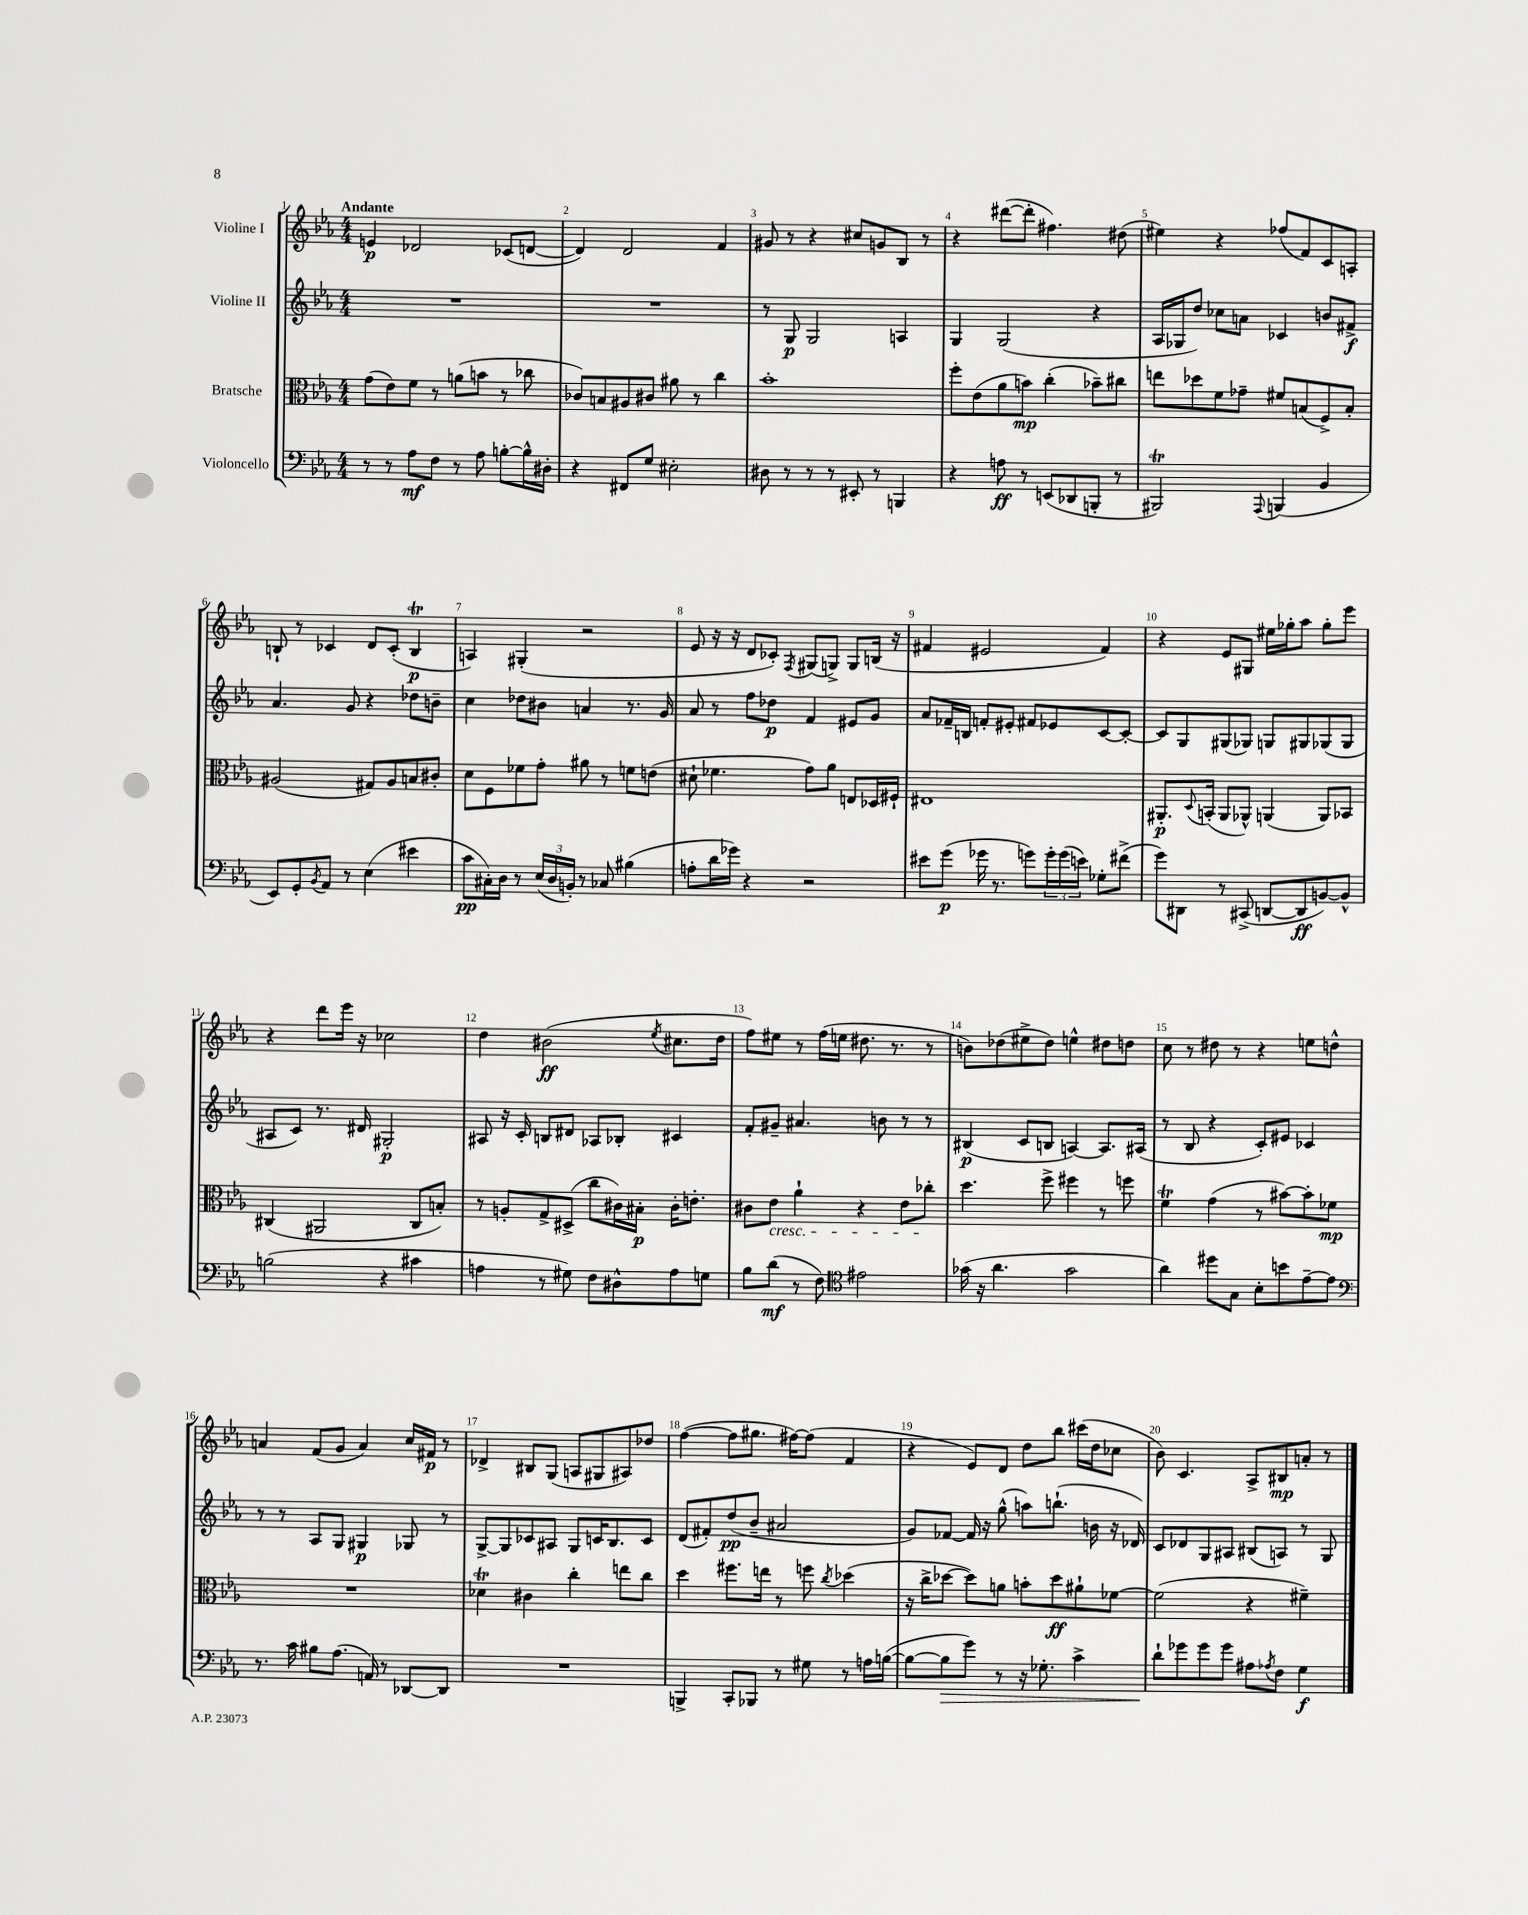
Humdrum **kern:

**kern	**kern	**kern	**kern
*staff4	*staff3	*staff2	*staff1
*clefF4	*clefC3	*clefG2	*clefG2
*k[b-e-a-]	*k[b-e-a-]	*k[b-e-a-]	*k[b-e-a-]
*M4/4	*M4/4	*M4/4	*M4/4
8r	(8g\L	1r	4e/
8r	8e-\)	.	.
8A-\L	8f\J	.	2d-/
8F\J	8r	.	.
8r	(8a\L	.	.
8A-\	8b\J	.	.
[8B'\L	8r	.	(8c-/L
16B^^\]L	8cc-\	.	[8d/J
16D#'\JJ	.	.	.
=	=	=	=
4r	8c-/L)	1r	4d/])
.	8B/	.	.
8FF#/L	8A#/	.	2d/
8G/J	8c#/J	.	.
2E#'\	8a#\	.	.
.	8r	.	.
.	4cc\	.	4f/
=	=	=	=
8D#\	1b-'	8r	8g#/
8r	.	8G/	8r
8r	.	2G/	4r
8r	.	.	.
8EE#'/	.	.	8cc#/L
8r	.	.	8g/
4BBB/	.	4A/	8B-/J
.	.	.	8r
=	=	=	=
4r	8ff'\L	4G/	4r
.	(8e-\	.	.
8A\	8a-\	(2G/	([8ddd#\L
8r	8b\J)	.	8ddd#'\]J
(8EE/L	(4cc'\	.	4.ff#\)
8DD-/	.	.	.
8BBB'/J	8b-~\L)	4r	.
8r	8cc#\J	.	(8dd#\
=	=	=	=
2BBB#/)	8ee\L	16A-/LL	4ee#\)
.	.	16G-/J	.
.	8dd-\	8dd/J)	.
.	8f\	8cc-\L	4r
.	8g-~\J	8a\J	.
8qqAAA-/	.	.	.
(4BBB/	8f#/L	4c-/	(8ff-/L
.	(8B/	.	8f/)
4BB-/	8F^/)	8b/L	8c/
.	8B'/J	8f#^/J	8A'/J
=	=	=	=
8EE-/L)	(2A#/	4.a-/	8B`/
8GG'/	.	.	8r
8qBB-/	.	.	.
8AA-/J	.	.	4c-/
8r	.	8g/	.
(4E-\	8G#/L)	4r	8d/L
.	8A#/	.	(8c-'/J
4e#\	8B/	8dd-\L	4B/
.	8c#'/J	8b~\J	.
=	=	=	=
8c\L	8d\L	4cc\	4A/)
16C#'\L)	8F\	.	.
16D\JJ	.	.	.
8r	8f-\	8dd-\L	(4G#'/
(24E-/LL	8g'\J	8b#\J	.
24D/	.	.	.
24BB'/JJ)	.	.	.
8r	8a#\	4a/	2r
8C-/	8r	.	.
(4B#\	8f\L	8.r	.
.	(8e\J	.	.
.	.	16g/	.
=	=	=	=
8A'\L	8d#`\	8a-/	8e-/
16d\L	4.f-\	8r	16r
16g-\JJ)	.	.	16r
4r	.	8ff\L	8d/L
.	.	8dd-\J	8c-'/J)
.	.	.	8qF/
2r	8g\L)	4f/	(8G#/L
.	8a-\J	.	8G^/J)
.	8E/L	8e#/L	8G/L
.	16D-/L	8g/J	(16B/Jk
.	16F#`/JJ	.	16r
=	=	=	=
8e#\L	1E#	8a-/L	4f#/
(8g\J	.	16f-~/L	.
.	.	16B/JJ	.
16g-\	.	8f'/L	2e#/
8.r	.	.	.
.	.	8e#'/J	.
8g\L)	.	8f#/L	.
24g'\L	.	8e-/	.
(24g\	.	.	.
24e\JJ)	.	.	.
8G-'\L	.	[8c/	4f#/)
(8f#^\J	.	8c'/_J	.
=	=	=	=
8g\L)	8.AA#'/L	8c/]L	4r
8DD#\J	.	8G/	.
.	8qqD/	.	.
.	(16BB'/Jk	.	.
8r	8AA#/L	(8G#/	8e-/L
(8CC#^/	8AA-^^/J)	8G-/J)	8G#/J
[8DD/L	(4AA/	8G/L	16ee#\LL
.	.	.	16gg-'\J
8DD/]	.	8G#/	8aa-\J
[8BB/)	8AA/L)	(8G-/	8gg-'\L
8BB^^/]J	8BB-/J	8G-/J	8eee-\J
=	=	=	=
(2B\	(4C#/	8A#/L	4r
.	.	8c/J)	.
.	2AA#/	8.r	8ddd\L
.	.	.	16eee-\Jk
.	.	16d#/	16r
4r	.	2G#'/	2cc-\
4c#\	8C#/L	.	.
.	8B'/J)	.	.
=	=	=	=
4A\	8r	8A#/	4dd\
.	8A'/L	16r	.
.	.	16c'/	.
8r	8G^/	8B/L	(2b#\
8G#\)	(8D#^/J	8d#/J	.
8F\L	8cc\L	8A-/L	.
8D#^^\	16c#\L)	8B-'/J	.
.	16B#'\JJ	.	.
.	.	.	8qee-/
8A\	16c#'\LK	4c#/	8.cc#\L
.	8.e'\J	.	.
8G\J	.	.	.
.	.	.	16dd\Jk
=	=	=	=
8B-\L	8c#\L	8f'/L	8ff\L)
(8d\J	8e-\J	8g#~/J	8ee#\J
8r	4a-`\	4.a#/	8r
8F\)	.	.	(16ff\LL
.	.	.	16ee\JJ
*clefC4	*	*	*
2e#\	4r	.	8.dd#\
.	.	8b\	.
.	.	.	8.r
.	8e-\L	8r	.
.	8cc-'\J	8r	8r
=	=	=	=
(16g-\	4.dd\	(4B#/	8b\L)
16r	.	.	.
4.a-\	.	.	(8dd-\
.	.	8c/L	8ee#^\
.	8ff^\	8B/J	8dd-\J)
2g-\	4ff#\	[4A/)	4ee^^\
.	8r	8.A/]L	8dd#\L
.	8ff\	.	8dd\J
.	.	(16A#/Jk	.
=	=	=	=
4a-\)	4f\	8r	8cc\
.	.	8B-/	8r
8dd#\L	(4g\	4r	8dd#\
8G\J	.	.	8r
8B-'\L	8r	8c'/L)	4r
8b\	[8b#\L)	8e#/J	.
[8e-~\	8b#'\]	4c-/	8ee\L
8e-\]J	8f-\J	.	8dd^^\J
=	=	=	=
*clefF4	*	*	*
8.r	1r	8r	4a/
.	.	8r	.
16c\	.	.	.
8B#\L	.	8A-/L	(8f/L
(8.A-\J	.	8G/J	8g/J
.	.	4G#/	4a/)
16AA/)	.	.	.
8r	.	.	.
[8DD-/L	.	8G-/	16cc/LL
.	.	.	16f#/JJ
8DD-/]J	.	8r	8r
=	=	=	=
1r	4d-\	[8G^/L	4d-^/
.	.	8G/]	.
.	4c#\	8c-/	8B#/L
.	.	8A#/J	(8G/J
.	4cc'\	8G/L	8A/L
.	.	16c/K	8G#/
.	.	8.B-/	.
.	8ee\L	.	8A#/)
.	8cc\J	8c/J	8dd-/J
=	=	=	=
4BBB^/	4dd\	(8d/L	([4ff\
.	.	8f#'/)	.
8CC'/L	8.ff#\L	(8dd/	8ff\]L
8BBB-/J	.	8b-~/J	8.gg#\J
.	16ee\Jk	.	.
8r	8r	2a#/	.
.	.	.	[16ff#\LK)
8G#\	8ff\	.	(8ff#\]J
.	8qcc/	.	.
8r	(4dd-\	.	4f/
16A\LL	.	.	.
([16B\JJ	.	.	.
=	=	=	=
8B\_L	16r	8g/L)	4r
.	16cc^\LK	.	.
8B\]	[8dd-\J	[8f-/J	.
8g\J)	8dd-\]L)	16f-/]	8e-/L)
.	.	16r	.
8r	8a\J	(8gg^^\	8d/J
16r	8b'\L	8aa\L)	8dd\L
8.G-'\	.	.	.
.	8dd-\	(8.bb`\J	8bb-\J
4c^\	8a#`\	.	(16ccc#\LL
.	.	16b\	16dd\J
.	[8f-\J	16r	8cc-\J
.	.	16d-/)	.
=	=	=	=
8d`\L	(2f-\]	8c/L	8b-\)
8g-\	.	8d-/	4.c/
8g-\	.	8G/	.
8g-\J	.	8A#/J	.
8A#\L	4r	(8B#/L	8A-^/L
8qA-/	.	.	.
8F\J	.	8A/J)	8B#/
4G\	4f#~\)	8r	8a'/J
.	.	8G/	8r
==	==	==	==
*-	*-	*-	*-
